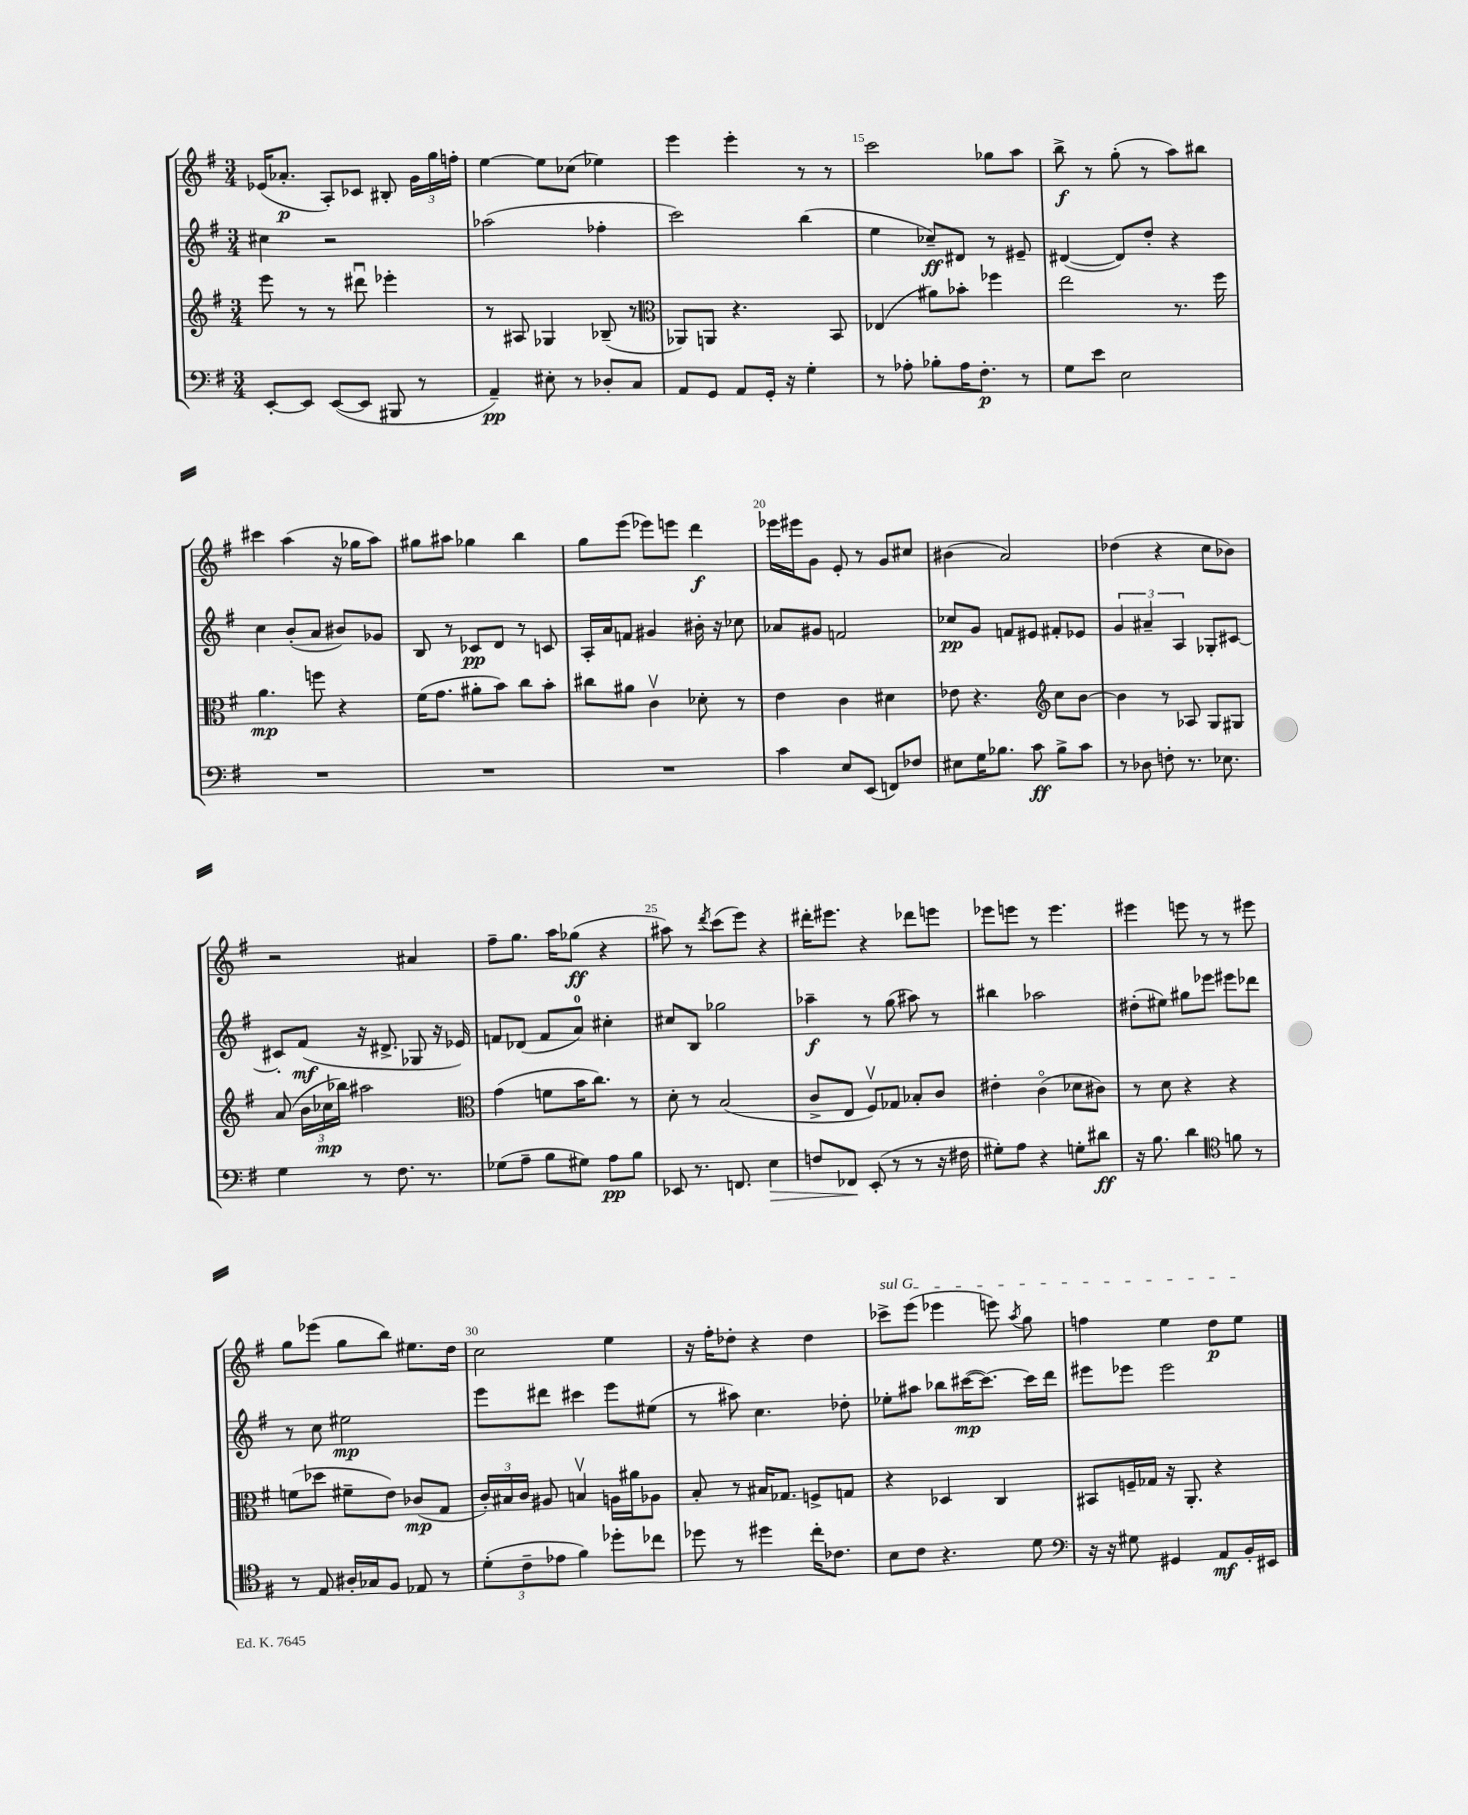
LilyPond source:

<<
\new StaffGroup <<
\new Staff = "s0" {
    \clef treble \key g \major \numericTimeSignature \time 3/4
    \autoBeamOff ees'16[( aes'8.]-.\p a8[-.) ces'8] bis8-. \tuplet 3/2 { g'16[ g''16 f''16]-. } |
    e''4~ e''8[ ces''8]( ees''4) |
    e'''4 e'''4-. r8 r8 |
    c'''2 ges''8[ a''8] |
    b''8->\f r8 g''8-.( r8 a''8[) bis''8] |
    cis'''4 a''4( r16 ges''16[ a''8]) |
    gis''8[ ais''8] ges''4 b''4 |
    g''8[ e'''8]( ees'''8[) e'''8] d'''4\f |
    ees'''16[ eis'''16 g'8] e'8-. r8 g'8[ cis''8] |
    bis'4( a'2) |
    des''4( r4 c''8[ bes'8]) |
    r2 ais'4 |
    fis''8[-- g''8.] a''16[ ges''8]\ff( r4 |
    ais''8) r8 \acciaccatura { d'''8 } c'''8[( e'''8]) r4 |
    dis'''16[-. eis'''8.] r4 des'''8[ e'''8] |
    ees'''8[ e'''8] r8 e'''4. |
    eis'''4 e'''8 r8 r8 eis'''8 |
    g''8[ ees'''8]( g''8[ b''8]) eis''8.[ d''16] |
    c''2 e''4 |
    r16 fis''16[-. des''8]-. r4 des''4 |
    \once \override TextSpanner.bound-details.left.text = \markup { \italic "sul G" } ces'''8[->\startTextSpan e'''8]( ees'''4 e'''8) \acciaccatura { a''8 } g''8 |
    f''4 e''4 d''8[\p e''8]\stopTextSpan \bar "|." |
}
\new Staff = "s1" {
    \clef treble \key g \major \numericTimeSignature \time 3/4
    \autoBeamOff cis''4 r2 |
    aes''2( fes''4-. |
    c'''2) b''4( |
    e''4 ces''8[--\ff) dis'8] r8 eis'8-- |
    dis'4~( dis'8[) d''8]-. r4 |
    c''4 b'8[-.( a'8] bis'8[) ges'8] |
    b8 r8 ces'8[\pp d'8] r8 c'8 |
    a16[-. a'16 f'8] gis'4 bis'16-. r16 ces''8 |
    aes'8[ gis'8] f'2 |
    ces''8[\pp g'8] f'8[ eis'8] fis'8[-. ees'8] |
    \tuplet 3/2 { g'4 ais'4-- a4 } ges8[-. cis'8]~ |
    cis'8[-. fis'8]\mf( r16 dis'8.-> ges8 r16 ees'16) |
    f'8[ des'8]( f'8[ a'8]-0) cis''4-. |
    cis''8[ b8] ges''2 |
    aes''4--\f r8 g''8( ais''8) r8 |
    bis''4 aes''2 |
    dis''8[-.( eis''8]) gis''8[ ees'''8] eis'''8[ des'''8] |
    r8 c''8 eis''2\mp |
    e'''8[ dis'''8] cis'''4 e'''8[ eis''8]( |
    r8 ais''8) c''4. des''8-. |
    ees''8[-. ais''8] bes''8[ cis'''16~\mp( cis'''8.]~) cis'''16[ d'''16] |
    eis'''8[ ees'''8] ees'''2 \bar "|." |
}
\new Staff = "s2" {
    \clef treble \key g \major \numericTimeSignature \time 3/4
    \autoBeamOff e'''8 r8 r8 dis'''8\downbow ees'''4-. |
    r8 ais8 ges4 bes8--( r8 |
    \clef alto aes,8[) a,8] r4. b,8 |
    ees4( ais'8[) bes'8]-. fes''4 |
    e''2 r8. fis''16 |
    a'4.\mp f''8 r4 |
    fis'16[( g'8.] ais'8[-. b'8]) c''8[ b'8]-. |
    cis''8[ ais'8] c'4\upbow des'8-. r8 |
    e'4 c'4 dis'4 |
    ees'8 r4. \clef treble c''8[ b'8]~ |
    b'4 r8 aes8 g8[ gis8] |
    a'8( \tuplet 3/2 { b'16[ ces''16\mp bes''16]) } ais''2 |
    \clef alto g'4( f'8[ b'16 c''8.]) r8 |
    d'8-. r8 b2( |
    c'8[-> e8] fis8[\upbow) ges8] bes8[-. c'8] |
    eis'4-. c'4\flageolet( des'8[ cis'8]) |
    r8 d'8 r4 r4 |
    f'8[( des''8] fis'8[-- e'8]) ces'8[\mp( g8] |
    \tuplet 3/2 { c'16[-.) bis16 c'16] } ais8 b4\upbow a16[ ais'16 aes8] |
    b8-. r8 bis16[ ges8.] f8[-> g8] |
    r4 des4 c4 |
    bis,8[ f16-- ges16] r16 a,8.-. r4 \bar "|." |
}
\new Staff = "s3" {
    \clef bass \key g \major \numericTimeSignature \time 3/4
    \autoBeamOff e,8[~-. e,8] e,8[~( e,8] bis,,8 r8 |
    a,4--\pp) eis8-. r8 des8[-. c8] |
    a,8[ g,8] a,8[ g,16]-. r16 g4-. |
    r8 aes8-. bes8[-. aes16 fis8.]-.\p r8 |
    g8[ e'8] e2 |
    R2. |
    R2. |
    R2. |
    c'4 e8[ e,8]( f,8[) fes8] |
    eis8[ g16 bes8.] c'8\ff bes8[-> c'8] |
    r8 des8 f8-. r8. ees8. |
    g4 r8 fis8. r8. |
    ges8[( a8]-- b8[ gis8]) a8[\pp b8] |
    ees,8 r8. f,8. e4\> |
    f8[ fes,8]\! e,8-.( r8 r8 r16 fis16 |
    gis8[-.) a8] r4 g8[-. dis'8]\ff |
    r16 b8. d'4 \clef tenor f'8 r8 |
    r8 e8 ais16[-. ges16 fis8] ees8 r8 |
    \tuplet 3/2 { d'8[-.( c'8-- ees'8] } fis'4) des''8[-. ces''8] |
    des''8 r8 dis''4 c''16[-. ces'8.] |
    b8[ c'8] r4. d'8 |
    \clef bass r16 r16 gis8 gis,4 a,8[\mf b,16-. eis,16] \bar "|." |
}
>>
>>
\layout { \context { \Score currentBarNumber = #12 \override BarNumber.break-visibility = ##(#f #t #t) barNumberVisibility = #(every-nth-bar-number-visible 5) } }
